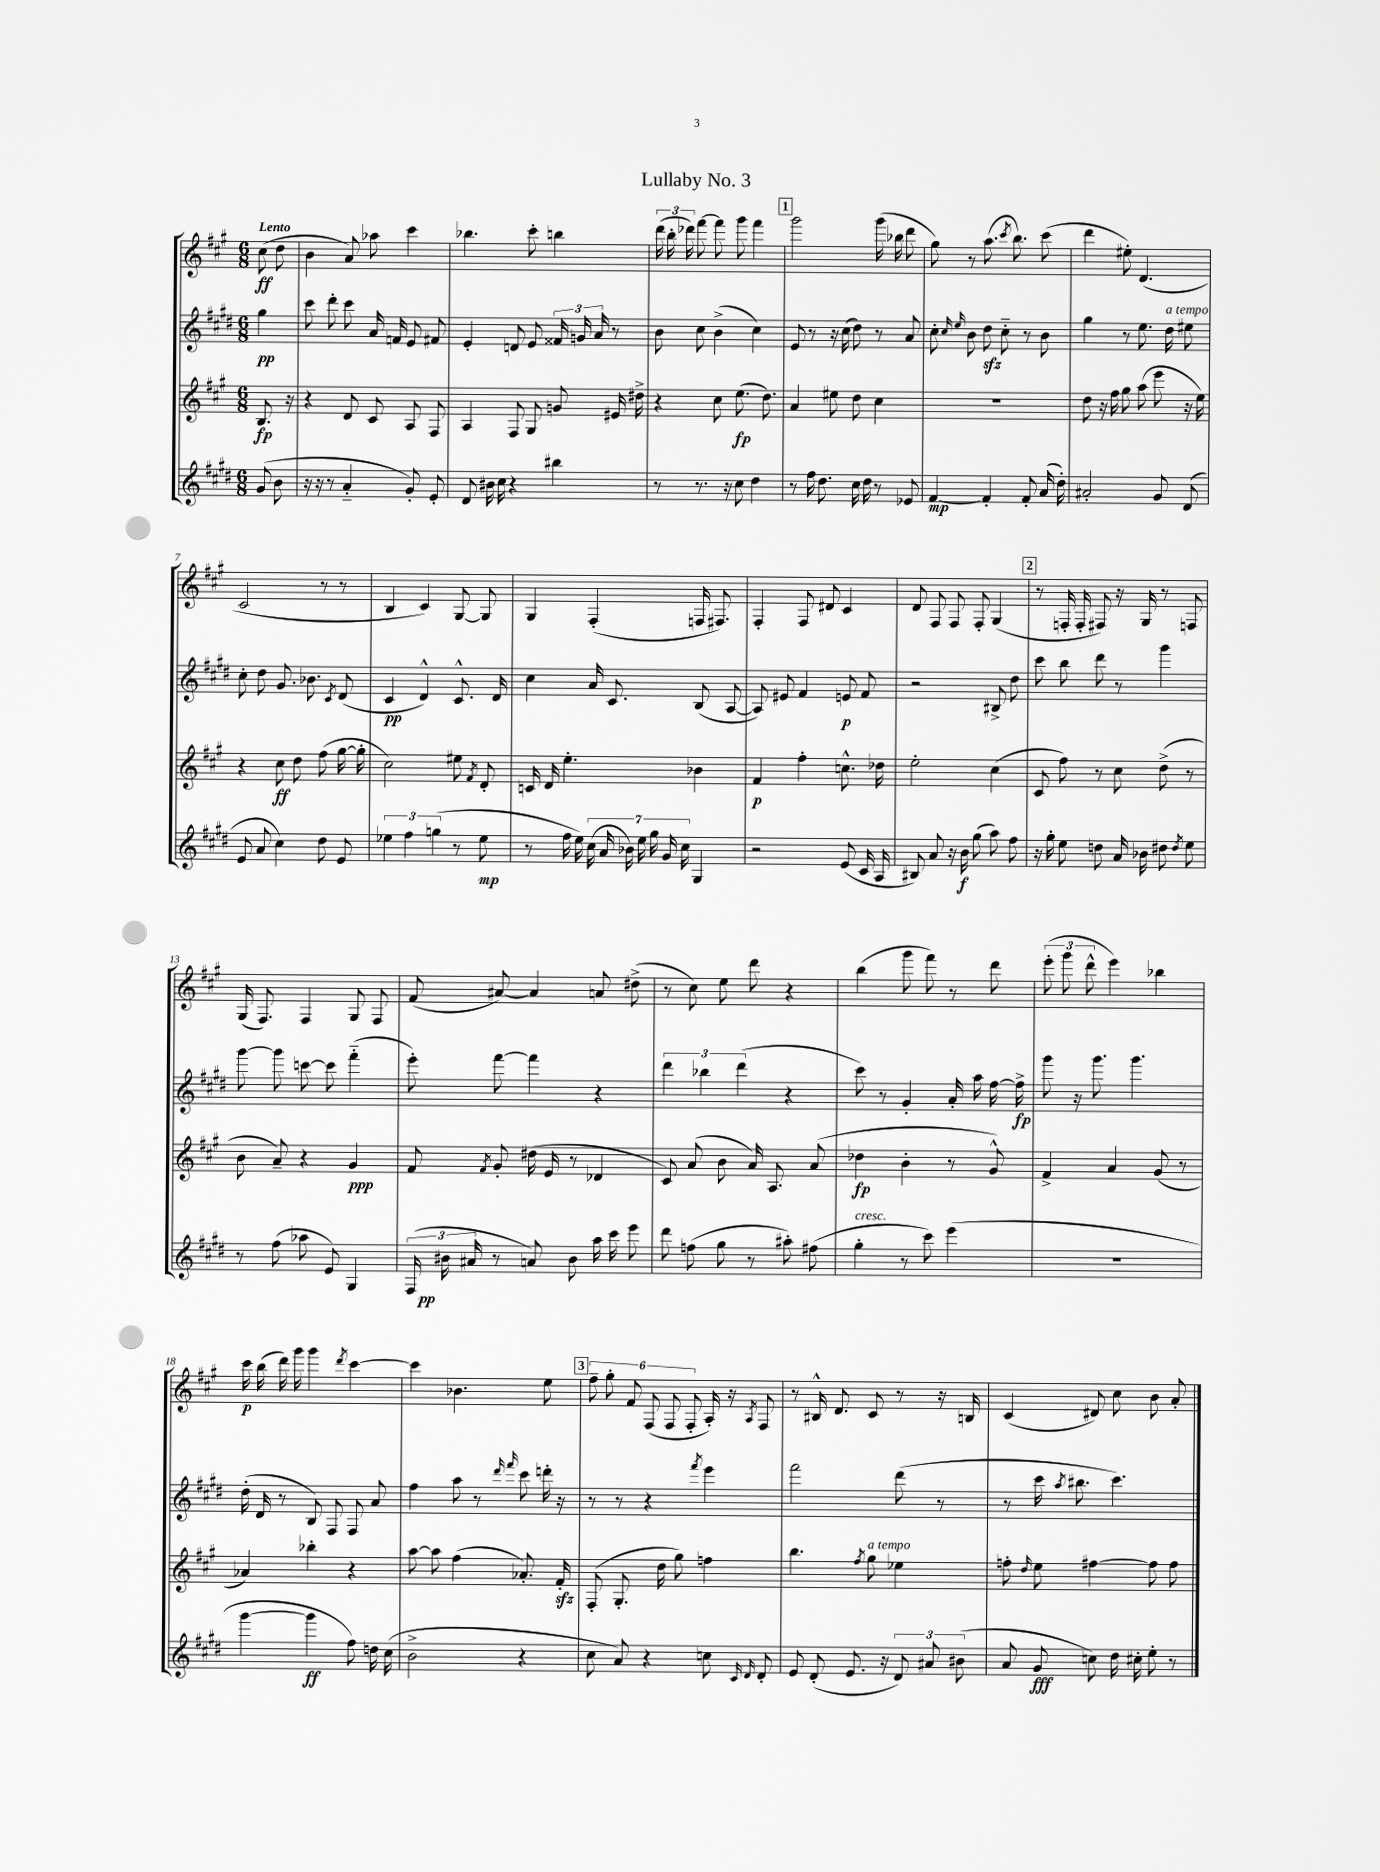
\header { title = "Lullaby No. 3" }
<<
\new StaffGroup <<
\new Staff = "s0" {
    \clef treble \key a \major \numericTimeSignature \time 6/8 \partial 4 \tempo "Lento"
    \autoBeamOff cis''8\ff( d''8 |
    b'4 a'8) aes''8 cis'''4 |
    bes''4. cis'''8-. b''4 |
    \tuplet 3/2 { d'''16( b''16-. des'''16) } fis'''8~ fis'''8 gis'''8 fis'''4 |
    \mark \markup { \box "1" } gis'''2 gis'''16( bes''16 d'''8 |
    gis''8) r8 a''8.( \acciaccatura { cis'''8 } b''8.) cis'''8( |
    d'''4 eis''8-.) d'4.( |
    cis'2 r8 r8 |
    b4 cis'4) gis8~ gis8 |
    gis4 fis4-.( f16 fis8.) |
    fis4-. fis8 dis'8 cis'4 |
    d'8 fis8 fis8 fis8-. gis4( |
    \mark \markup { \box "2" } r8 f16-. f16-. fis8) r16 gis16 r8 f8 |
    gis16( fis8.) fis4 gis8 fis8 |
    fis'8( ais'8~) ais'4 a'8 dis''8->( |
    r8 cis''8) e''8 d'''8 r4 |
    b''4( gis'''8 fis'''8) r8 d'''8 |
    \tuplet 3/2 { e'''8-.( gis'''8 d'''8-^ } e'''4) bes''4 |
    cis'''16\p b''16( d'''16) gis'''16 gis'''4 \acciaccatura { d'''8 } cis'''4~ |
    cis'''4 bes'4. e''8 |
    \mark \markup { \box "3" } \tuplet 6/4 { fis''8-- gis''8-. fis'8 fis8( fis8 fis8-. } a16-.) r16 \acciaccatura { a8 } fis8 |
    r8 bis16-^ d'8. cis'8 r8 r16 b16 |
    cis'4( dis'8) cis''8 b'8 a'8-. \bar "|." |
}
\new Staff = "s1" {
    \clef treble \key e \major \numericTimeSignature \time 6/8 \partial 4
    \autoBeamOff gis''4\pp |
    cis'''8 dis'''8-. cis'''8 a'16 f'16 e'8 fis'8 |
    e'4-. d'8 e'8 \tuplet 3/2 { fisis'16 g'16 a'16 } r8 |
    b'8 cis''8 b'4->( cis''4) |
    \mark \markup { \box "1" } e'8 r8 r16 cis''16( dis''8) r8 a'8 |
    cis''8-. \grace { cis''16 e''16 } b'8 dis''8\sfz cis''8-_ r8 b'8 |
    gis''4 r8 e''8. dis''16^\markup { \italic "a tempo" } eis''8 |
    cis''8-. dis''8 gis'8. bes'8. \acciaccatura { cis'8 } dis'8( |
    cis'4\pp dis'4-^) cis'8.-^ dis'16 |
    cis''4 a'16 cis'8. b8( a8~ |
    a8) eis'8 fis'4 e'8\p fis'8 |
    r2 bis8-> dis''8 |
    \mark \markup { \box "2" } cis'''8 b''8 dis'''8 r8 gis'''4 |
    gis'''8~ gis'''8 c'''8~ c'''8 fis'''4-_( |
    e'''8-.) fis'''8~ fis'''4 r4 |
    \tuplet 3/2 { dis'''4 bes''4 dis'''4( } r4 |
    cis'''8) r8 gis'4-. a'16-. a''16 fis''16~ fis''16->\fp |
    gis'''8 r16 gis'''8. gis'''4. |
    dis''16-.( dis'16 r8 b8) fis8 fis8 a'8 |
    fis''4 a''8 r8 \grace { dis'''16 fis'''16 } cis'''8 d'''16-. r16 |
    \mark \markup { \box "3" } r8 r8 r4 \acciaccatura { fis'''8 } e'''4 |
    fis'''2 dis'''8( r8 |
    r8 cis'''16 \acciaccatura { a''8 } bis''8. cis'''4.) \bar "|." |
}
\new Staff = "s2" {
    \clef treble \key a \major \numericTimeSignature \time 6/8 \partial 4
    \autoBeamOff b8.\fp r16 |
    r4 d'8 cis'8 a8 fis8 |
    a4 fis8 gis8 g'8 eis'16 dis''16-> |
    r4 cis''8 e''8.\fp( d''8.) |
    \mark \markup { \box "1" } a'4 eis''8 d''8 cis''4 |
    R2. |
    d''8 r16 fis''16 gis''8 a''8( e'''8 r16 e''16) |
    r4 cis''8\ff d''8 fis''8( gis''16~ gis''16-. |
    cis''2) eis''8 \acciaccatura { fis'8 } d'8-. |
    c'16 d'16 e''4.-. bes'4 |
    fis'4\p fis''4-. c''8.-^ des''16 |
    e''2-. cis''4( |
    \mark \markup { \box "2" } cis'8 fis''8) r8 cis''8 d''8->( r8 |
    b'8 a'8--) r4 gis'4\ppp |
    fis'8 \acciaccatura { fis'8 } gis'8-. dis''16( e'16 r8 des'4 |
    cis'8) a'8( b'8 a'16) a8. a'8( |
    des''4\fp b'4-. r8 gis'8-^) |
    fis'4-> a'4 gis'8( r8 |
    aes'4) bes''4-. r4 |
    a''8~ a''8 fis''4( aes'8.-.) fis'16-.\sfz |
    \mark \markup { \box "3" } fis8-.( gis8.-. d''16 gis''8) f''4 |
    b''4. \acciaccatura { fis''8 } gis''8^\markup { \italic "a tempo" } ees''4 |
    f''8-. \grace { d''16 } e''8 fis''4~ fis''8 fis''8 \bar "|." |
}
\new Staff = "s3" {
    \clef treble \key e \major \numericTimeSignature \time 6/8 \partial 4
    \autoBeamOff gis'8( b'8 |
    r16 r16 r8 a'4-_ gis'8-.) e'8-. |
    dis'8 bis'16 cis''16 r4 bis''4 |
    r8 r8. r16 cis''8 dis''4 |
    \mark \markup { \box "1" } r8 fis''16 dis''8. cis''16 dis''16 r8 ees'8 |
    fis'4~\mp fis'4-. fis'8-. a'16( dis''16-.) |
    ais'2-. gis'8 dis'8( |
    e'8 a'8 cis''4) dis''8 e'8 |
    \tuplet 3/2 { ees''4 fis''4 g''4( } r8 ees''8\mp |
    r8 fis''16 e''16) \tuplet 7/4 { cis''16( a'16 bes'16) e''16 gis''16 gis'16 cis''16 } gis4 |
    r2 e'8( cis'16 a16 |
    bis8) a'8 r16 b'16\f gis''8( a''8) fis''8 |
    \mark \markup { \box "2" } r16 gis''16-. e''8 d''8 a'16 bes'16 dis''8 \acciaccatura { dis''8 } e''8 |
    r8 fis''8( aes''8 e'8) gis4 |
    \tuplet 3/2 { fis16( bis'16\pp ais'16 } r8 a'8) bis'8 a''16 cis'''16 e'''8 |
    dis'''8 f''8( gis''8 r8 ais''8-.) fis''8( |
    gis''4-.^\markup { \italic "cresc." } r8 cis'''8) e'''4( |
    R2. |
    gis'''4~ gis'''4\ff fis''8) d''16 cis''16( |
    b'2-> r4 |
    \mark \markup { \box "3" } cis''8 a'8) r4 c''8 \grace { cis'16 dis'16 } dis'8-. |
    e'8 dis'8-.( e'8. r16 \tuplet 3/2 { dis'8) ais'8 bis'8( } |
    a'8 gis'8\fff c''8) dis''16 cis''16-. e''8-. r8 \bar "|." |
}
>>
>>
